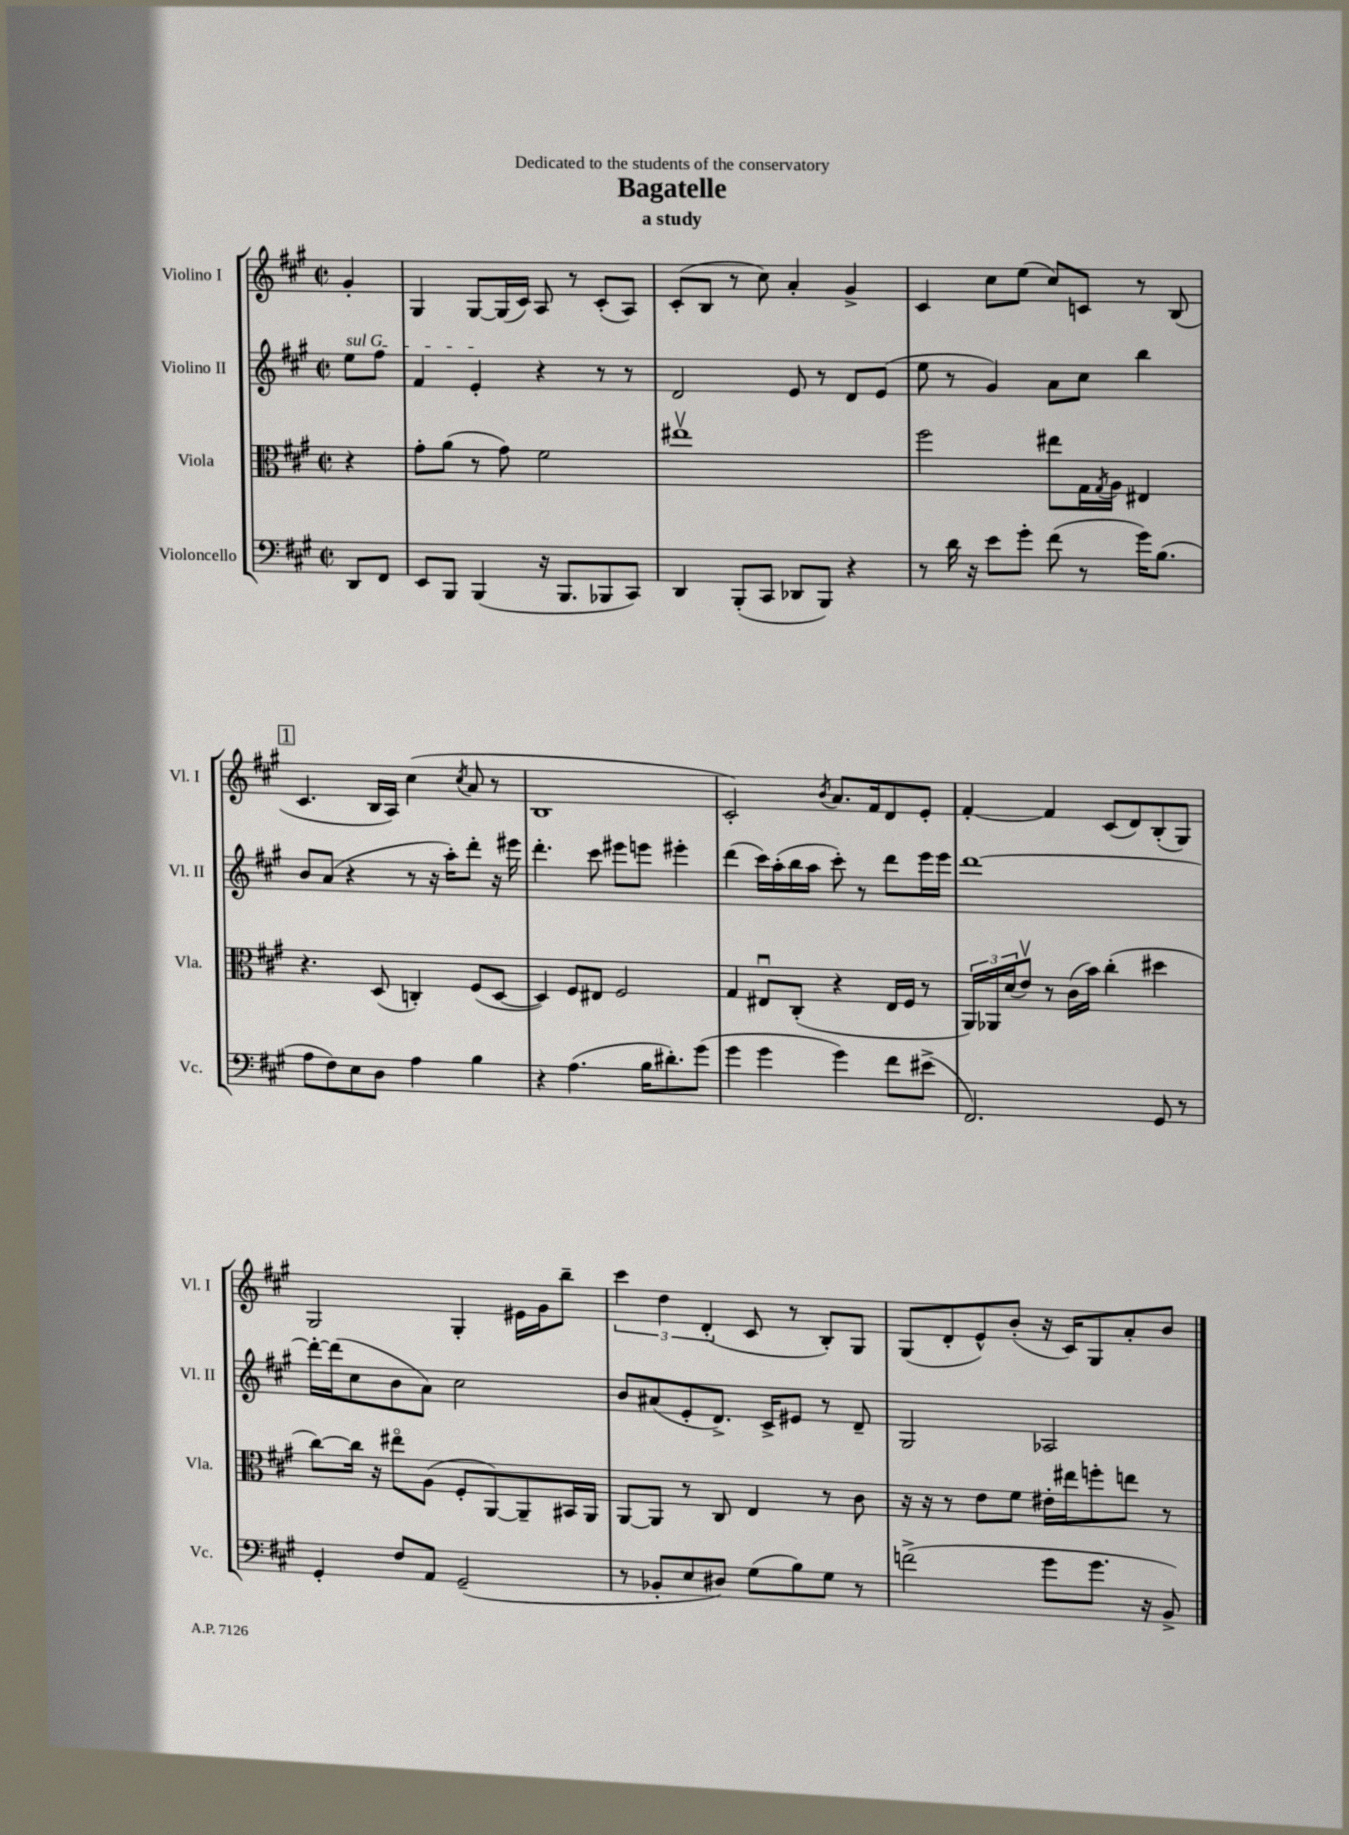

**kern	**kern	**kern	**kern
*staff4	*staff3	*staff2	*staff1
*clefF4	*clefC3	*clefG2	*clefG2
*k[f#c#g#]	*k[f#c#g#]	*k[f#c#g#]	*k[f#c#g#]
*M2/2	*M2/2	*M2/2	*M2/2
*met(c|)	*met(c|)	*met(c|)	*met(c|)
8DD	4r	8ee	4g#'
8FF#	.	8ff#	.
=	=	=	=
8EE	8g#'	4f#	4G#
8BBB	(8a	.	.
(4BBB	8r	4e'	[8G#
.	8g#)	.	(16G#]
.	.	.	16c#)
16r	2f#	4r	8A
8.BBB	.	.	.
.	.	.	8r
8BBB-	.	8r	(8c#'
8CC#)	.	8r	8A)
=	=	=	=
4DD	1ee#v	2d	(8c#'
.	.	.	8B
(8BBB'	.	.	8r
8CC#	.	.	8cc#)
8DD-	.	8e	4a'
8BBB)	.	8r	.
4r	.	8d	4g#^
.	.	(8e	.
=	=	=	=
8r	2ff#	8ee	4c#
16d	.	8r	.
16r	.	.	.
8e	.	4g#)	8cc#
8g#'	.	.	(8ee
(8f#	8ee#	8a	8cc#)
8r	16G#	8cc#	8c
.	8qG#	.	.
.	16A	.	.
16g#)	4E#	4bb	8r
(8.B	.	.	.
.	.	.	(8B
=	=	=	=
8A	4.r	8b	4.c#
8F#)	.	(8a	.
8E	.	4r	.
8D	(8D	.	16B
.	.	.	16A)
4A	4C')	8r	(4cc#
.	.	16r	.
.	.	16aa')	.
.	.	.	8qcc#
4B	(8F#	8ddd'	8a
.	[8D	16r	8r
.	.	16eee#	.
=	=	=	=
4r	4D])	4.ddd'	1B
(4.A	8F#	.	.
.	8E#	8ccc#	.
.	2F#	8eee#	.
16B	.	8eee	.
8.d#')	.	.	.
.	.	4eee#'	.
(8g#	.	.	.
=	=	=	=
4g#	4G#	(4ddd	2c#')
4g#	8E#u	16ccc#)	.
.	.	(16aa'	.
.	(8C#'	16bb	.
.	.	16aa	.
.	.	.	8qb
4g#)	4r	8ccc#')	8.a
.	.	8r	.
.	.	.	16f#
8f#	16E#	8ddd	8d
.	16F#	.	.
(8e#^	8r	16eee	8e'
.	.	16eee	.
=	=	=	=
2.FF#)	24AA)	[1ddd	[4f#'
.	24AA-	.	.
.	(24d	.	.
.	8ev)	.	.
.	8r	.	4f#]
.	(16c#	.	.
.	16b)	.	.
.	(4cc#'	.	(8c#
.	.	.	8d)
8GG#	4dd#	.	(8B'
8r	.	.	8G#)
=	=	=	=
4GG#'	[8cc#)	16ddd'_	2G#
.	.	(16ddd]	.
.	16cc#]	8cc#	.
.	16r	.	.
8F#	8ee#o	8b	.
8AA	(8A	8a)	.
(2GG#~	8F#'	2cc#	4G#'
.	[8AA)	.	.
.	8AA~]	.	16e#
.	.	.	16g#
.	16BB#	.	8bb~
.	16AA	.	.
=	=	=	=
8r	[8AA	8b	6ccc#
8BB-'	8AA]	(8a#	.
.	.	.	6dd
8E	8r	8e'	.
.	.	.	(6d'
8D#)	8C#	8.d^)	.
(8G#	4E	.	8c#
.	.	16c#^	.
8B)	.	8e#	8r
8G#	8r	8r	8B')
8r	8c#	8d~	8G#
=	=	=	=
(2f^	16r	2G#	(8G#
.	16r	.	.
.	8r	.	8d'
.	8e	.	8e^^)
.	8f#	.	(8b'
8g#	16e#'	2A-	16r
.	16ee#	.	16c#)
8.g#	8ff'	.	8G#
.	8ee	.	8a'
16r	.	.	.
8BB^)	8r	.	8b
==	==	==	==
*-	*-	*-	*-
